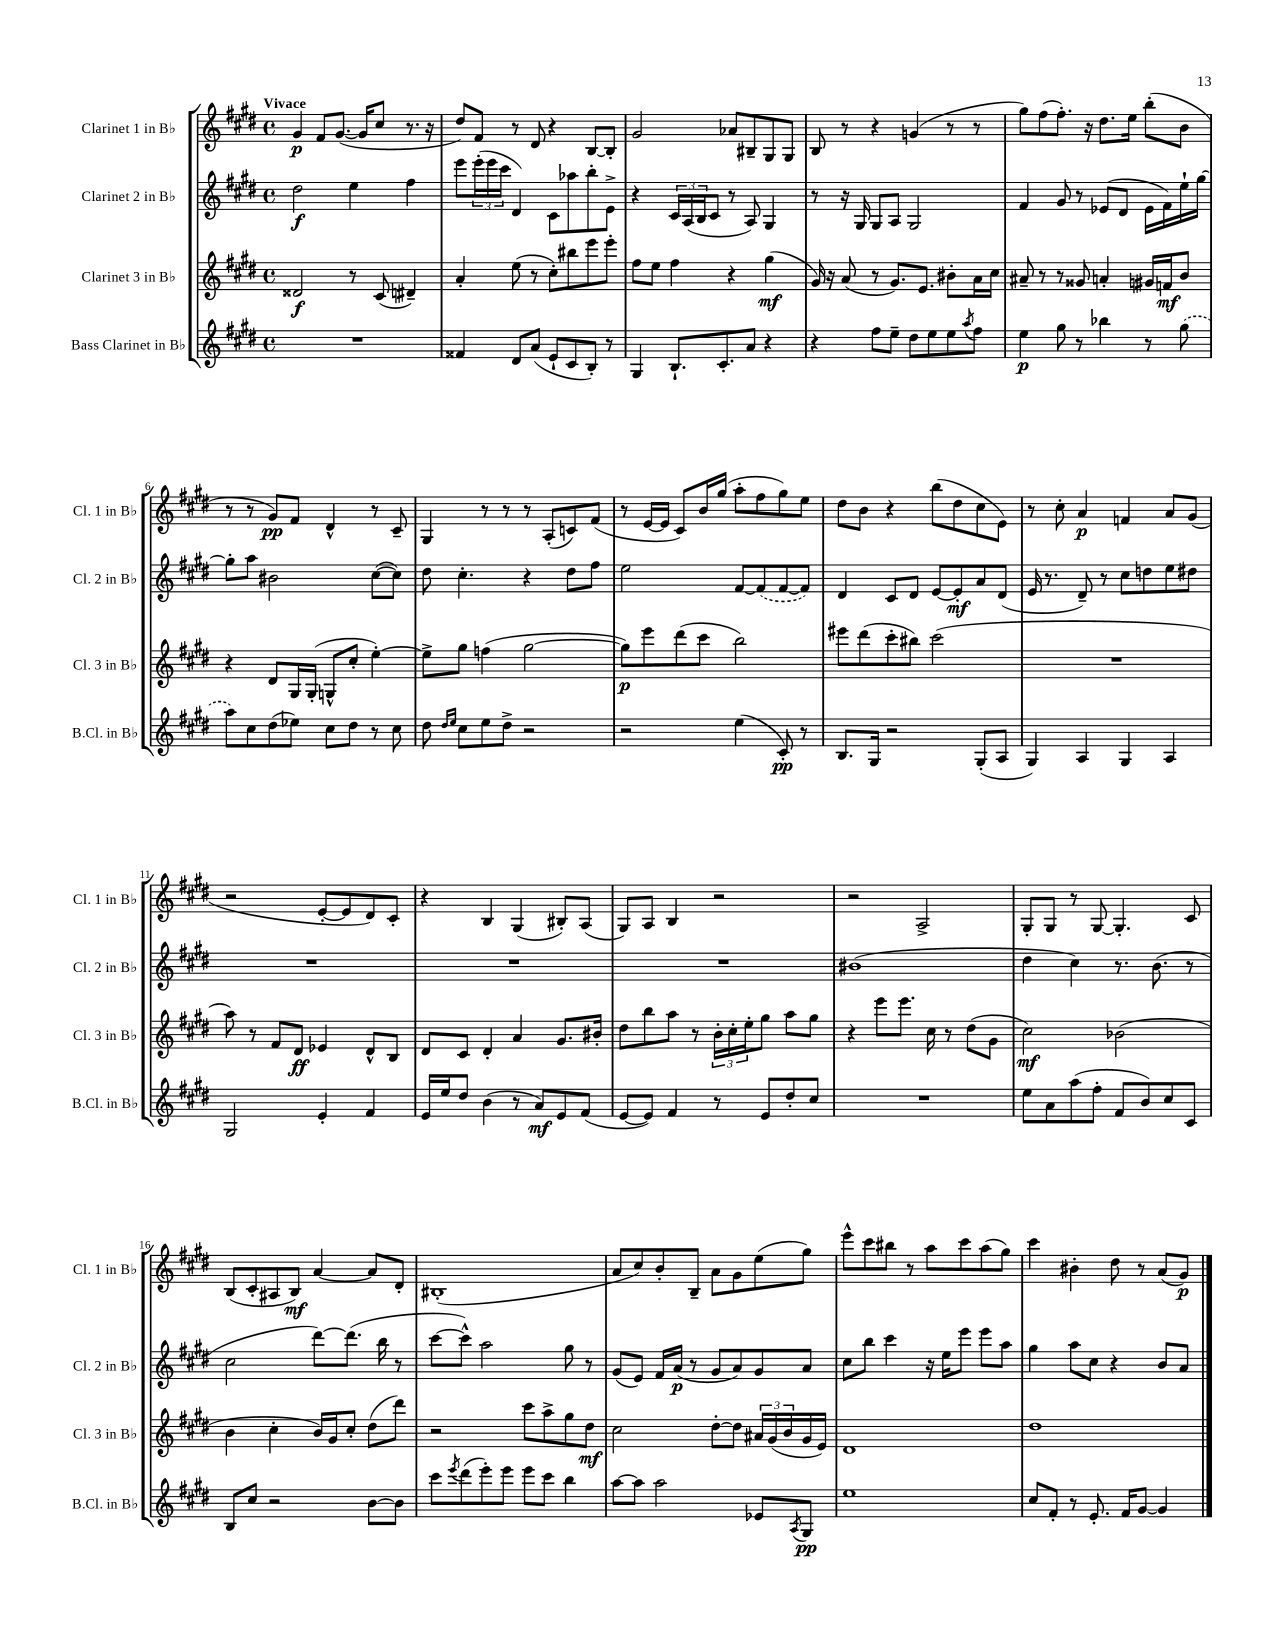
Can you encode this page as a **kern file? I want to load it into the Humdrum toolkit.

**kern	**kern	**kern	**kern
*staff4	*staff3	*staff2	*staff1
*clefG2	*clefG2	*clefG2	*clefG2
*k[f#c#g#d#]	*k[f#c#g#d#]	*k[f#c#g#d#]	*k[f#c#g#d#]
*M4/4	*M4/4	*M4/4	*M4/4
*met(c)	*met(c)	*met(c)	*met(c)
1r	2d##	2dd#	4g#
.	.	.	8f#
.	.	.	([8.g#
.	8r	4ee	.
.	.	.	16g#]
.	(8c#	.	8cc#
.	4d#~)	4ff#	8.r
.	.	.	16r
=	=	=	=
4f##	4a'	8eee	8dd#)
.	.	(24eee'	8f#
.	.	24eee	.
.	.	24ccc#	.
8d#	(8ee	4d#)	8r
(8a	8r	.	8d#
8e`	8cc#')	8c#	4r
8c#	8bb#	8aa-	.
8B')	8eee	8bb'	[8B
8r	8eee'	8e^	8B']
=	=	=	=
4G#	8ff#	4r	2g#
.	8ee	.	.
8.B`	4ff#	24c#	.
.	.	(24A	.
.	.	24B	.
.	.	8c#	.
8.c#'	.	.	.
.	4r	8r	8a-
8a	.	8A)	8B#~
4r	(4gg#	4G#	8G#
.	.	.	8G#
=	=	=	=
4r	16g#)	8r	8B
.	16r	.	.
.	(8a	16r	8r
.	.	16G#	.
8ff#	8r	8G#	4r
8ee~	8.g#)	8A	.
8dd#	.	2G#	(4g
.	8.e	.	.
8ee	.	.	.
8ee	8b#'	.	8r
8qaa	.	.	.
8ff#	16a	.	8r
.	16cc#	.	.
=	=	=	=
4ee	8a#~	4f#	8gg#)
.	8r	.	(8ff#
8gg#	8r	8g#	8.ff#')
8r	8g##	8r	.
.	.	.	16r
4bb-	4a'	(8e-	8.dd#
.	.	8d#	.
.	.	.	16ee
8r	16g#	16e-	(8bb'
.	16f	16f#)	.
(8gg#	8b	16ee`	8b
.	.	[16gg#	.
=	=	=	=
8aa)	4r	8gg#']	8r
8cc#	.	8aa	8r
(8dd#	8d#	2b#	8g#)
8ee-)	16G#	.	8f#
.	(16G#'	.	.
8cc#	8G^^	.	4d#^^
8dd#	8cc#'	.	.
8r	[4ee')	([8cc#	8r
8cc#	.	8cc#])	8c#~
=	=	=	=
8dd#	8ee^]	8dd#	4G#
16qqdd#	.	.	.
16qqee	.	.	.
8cc#	8gg#	4.cc#'	.
8ee	(4ff	.	8r
8dd#^	.	.	8r
2r	[2gg#	4r	8r
.	.	.	(8A'
.	.	8dd#	8c)
.	.	8ff#	(8f#
=	=	=	=
2r	8gg#])	2ee	8r
.	8eee	.	[16e
.	.	.	16e]
.	(8ddd#	.	8c#)
.	8ccc#	.	16b
.	.	.	(16gg#
(4ee	2bb)	[8f#	8aa'
.	.	(8f#]	8ff#
8c#')	.	[8f#	8gg#)
8r	.	8f#])	8ee
=	=	=	=
8.B	8eee#	4d#	8dd#
.	(8ddd#	.	8b
16G#	.	.	.
2r	8ccc#'	8c#	4r
.	8bb#)	8d#	.
.	(2ccc#	[8e	(8bb
.	.	8e']	8dd#
(8G#'	.	8a	8cc#
8A	.	(8d#	8e)
=	=	=	=
4G#)	1r	16e	8r
.	.	8.r	.
.	.	.	8cc#'
4A	.	8d#~)	4a
.	.	8r	.
4G#	.	8cc#	4f
.	.	8dd	.
4A	.	8ee	8a
.	.	8dd#	(8g#
=	=	=	=
2G#	8aa)	1r	2r
.	8r	.	.
.	8f#	.	.
.	8d#	.	.
4e'	4e-	.	[8e'
.	.	.	8e]
4f#	8d#^^	.	8d#)
.	8B	.	8c#'
=	=	=	=
16e	8d#	1r	4r
16ee	.	.	.
8dd#	8c#	.	.
(4b	4d#'	.	4B
8r	4a	.	(4G#
8a)	.	.	.
8e	8.g#	.	8B#')
(8f#	.	.	(8A
.	16b#'	.	.
=	=	=	=
[8e	8dd#	1r	8G#)
8e])	8bb	.	8A
4f#	8aa	.	4B
.	8r	.	.
8r	24b'	.	2r
.	24cc#'	.	.
.	24ee'	.	.
8e	8gg#	.	.
8dd#'	8aa	.	.
8cc#	8gg#	.	.
=	=	=	=
1r	4r	(1b#	2r
.	8eee	.	.
.	8.eee	.	.
.	.	.	2A^
.	16cc#	.	.
.	8r	.	.
.	(8dd#	.	.
.	8g#	.	.
=	=	=	=
8ee	2cc#)	4dd#	8G#'
8a	.	.	8G#
(8aa	.	4cc#)	8r
8ff#'	.	.	[8G#
8f#	(2b-	8.r	4.G#']
8b)	.	.	.
.	.	(8.b	.
8cc#	.	.	.
8c#	.	8r	8c#
=	=	=	=
8B	4b	2cc#	(8B
8cc#	.	.	8c#'
2r	4cc#'	.	8A#
.	.	.	8B)
.	16b)	[8ddd#)	[4a
.	16g#	.	.
.	8cc#'	(8.ddd#]	.
[8b	(8dd#	.	8a]
.	.	16bb	.
8b]	8ddd#)	8r	8d#'
=	=	=	=
8ccc#	2r	[8ccc#	(1B#'
8qeee	.	.	.
(8ddd#	.	8ccc#^^])	.
8eee')	.	2aa	.
8eee	.	.	.
8eee	8ccc#	.	.
8ccc#	8aa^	.	.
4bb	8gg#	8gg#	.
.	8dd#	8r	.
=	=	=	=
[8aa	2cc#	(8g#	8a
8aa]	.	8e)	8cc#)
2aa	.	16f#	8b'
.	.	(16a	.
.	.	8r	8B~
.	[8dd#'	8g#	8a
.	8dd#]	8a)	8g#
8e-	24a#	8g#	(8ee
.	(24g#	.	.
.	24b	.	.
8qA	.	.	.
8G#	16g#	8a	8gg#)
.	16e)	.	.
=	=	=	=
1ee	1d#	8cc#	8eee^^
.	.	8bb	8ccc#
.	.	4ccc#	8bb#
.	.	.	8r
.	.	16r	8aa
.	.	16ee	.
.	.	8eee	8ccc#
.	.	8eee	(8aa
.	.	8aa	8gg#)
=	=	=	=
8cc#	1dd#	4gg#	4ccc#
8f#'	.	.	.
8r	.	8aa	4b#'
8.e'	.	8cc#	.
.	.	4r	8dd#
16f#	.	.	.
[8g#	.	.	8r
4g#]	.	8b	(8a
.	.	8a	8g#)
==	==	==	==
*-	*-	*-	*-
